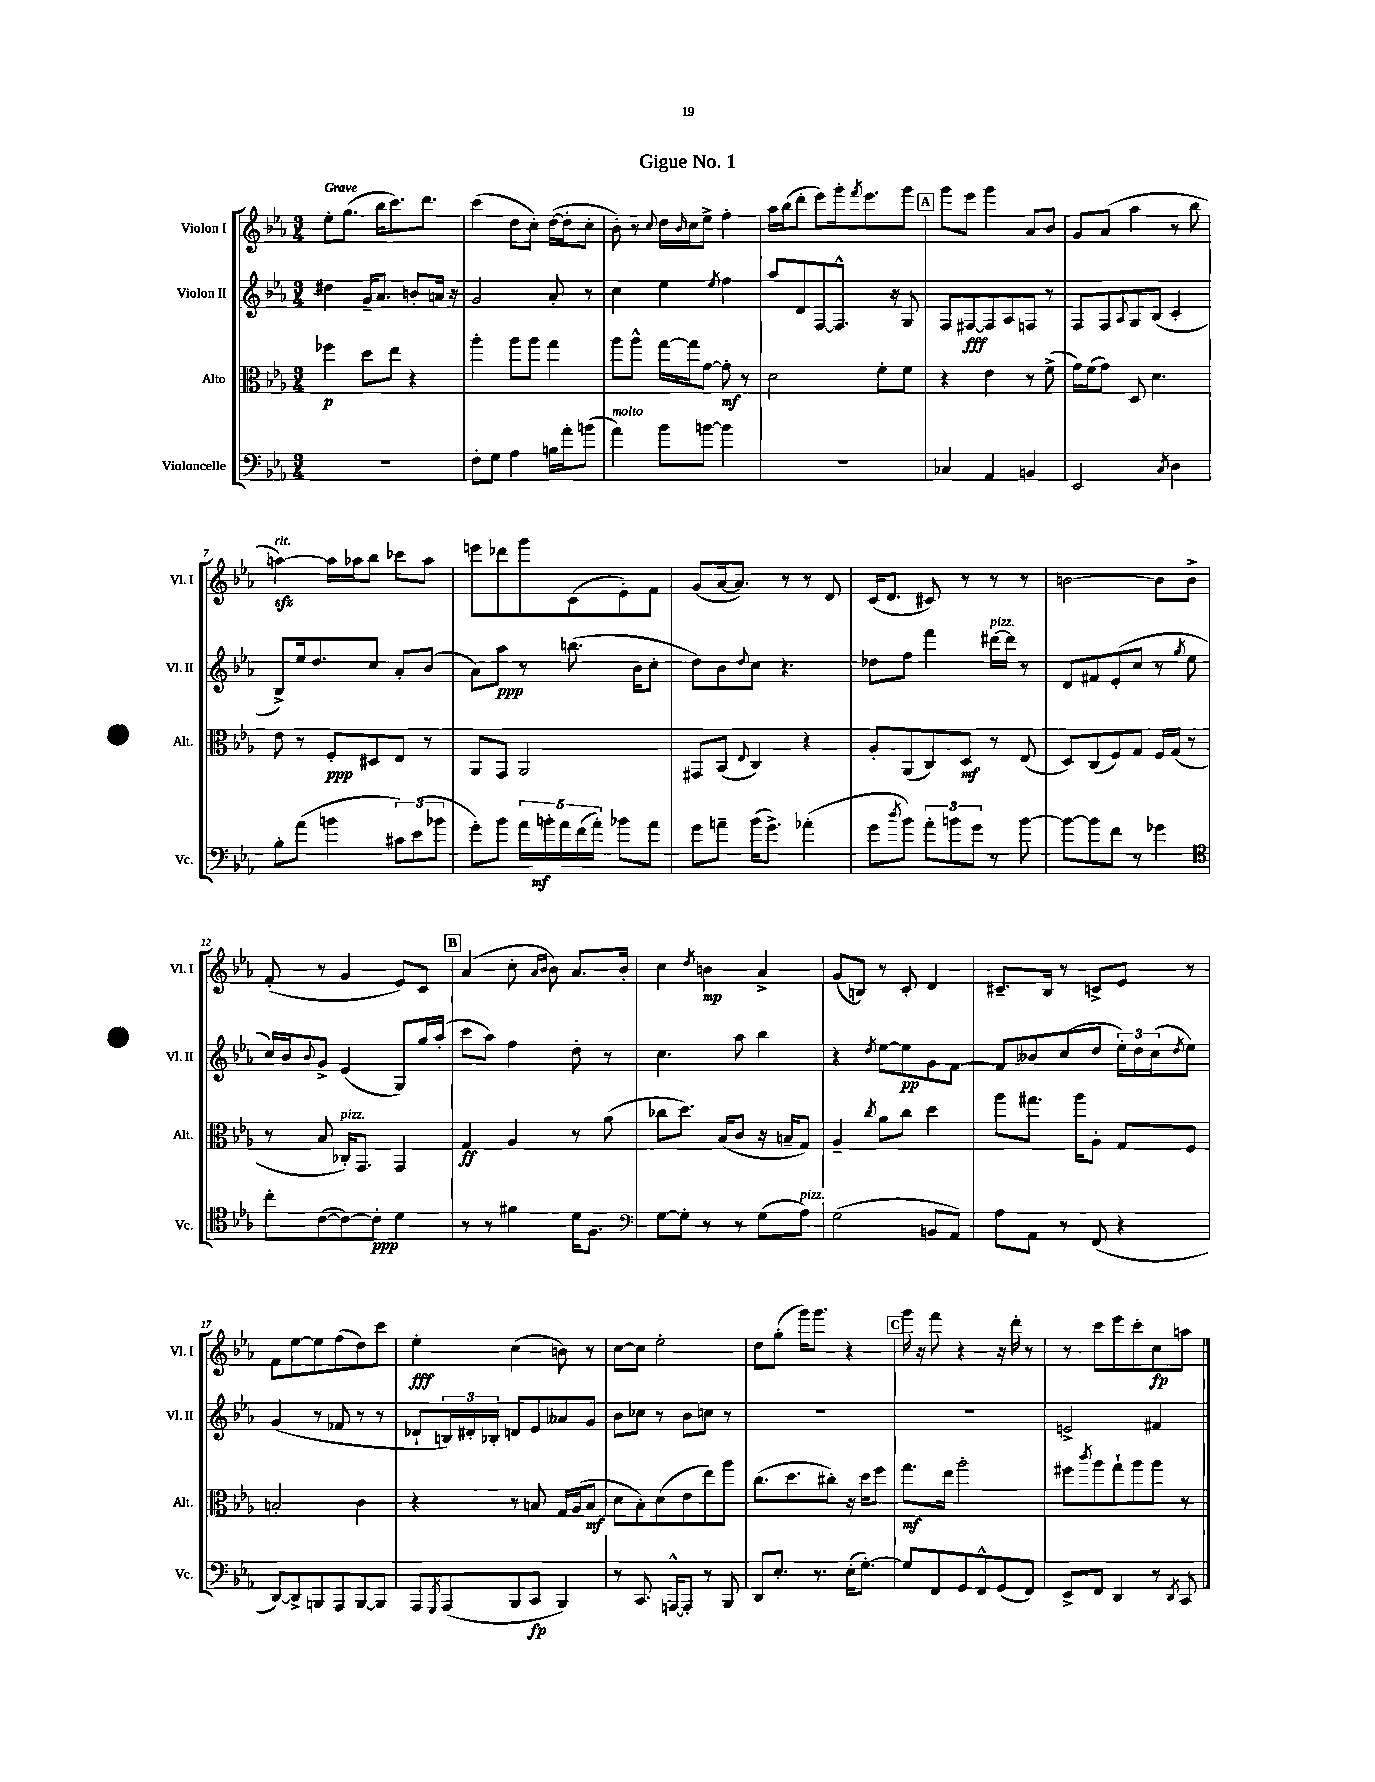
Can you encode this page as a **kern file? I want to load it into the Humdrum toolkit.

**kern	**kern	**kern	**kern
*staff4	*staff3	*staff2	*staff1
*clefF4	*clefC3	*clefG2	*clefG2
*k[b-e-a-]	*k[b-e-a-]	*k[b-e-a-]	*k[b-e-a-]
*M3/4	*M3/4	*M3/4	*M3/4
2.r	4ff-\	4dd#\	8ee-'\L
.	.	.	(8.gg\J
.	8dd\L	16g~/LK	.
.	.	8.a-/J	16bb-\LK
.	8ee-\J	.	8.ccc\)
.	4r	8b'/L	.
.	.	.	8.ddd\J
.	.	16a/Jk	.
.	.	16r	.
=	=	=	=
8F'\L	4aa-'\	2g/	(4ccc\
8G\J	.	.	.
4A-\	8aa-\L	.	8dd\L
.	8aa-\J	.	8cc'\J)
16B\LL	4gg\	8a-'/	([16dd\LL
16a-'\J	.	.	16dd'\]J
(8b\J	.	8r	8cc'\J
=	=	=	=
4a-\)	8aa-\L	4cc\	8b-'\)
.	8aa-^^\J	.	8r
.	.	.	8qqcc/
8b-\L	[16gg\LL	4ee-\	16dd\LL
.	.	.	16qqb-/
.	16gg\]J	.	16cc\J
[8b\J	[8g\J	.	8ee-^\J
.	.	8qee-/	.
4b\]	8g'\]	4ff\	4ff'\
.	8r	.	.
=	=	=	=
2.r	2d\	8aa-/L	16aa-\LL
.	.	.	(16bb-\J
.	.	8d/	8ddd'\J
.	.	[8F/	8eee-\L)
.	.	8.F^^/]J	16ggg'\k
.	.	.	8qfff/
.	.	.	8.eee-\
.	8f'\L	.	.
.	.	16r	.
.	8f\J	8G/	8ggg\J
=	=	=	=
4C-/	4r	8F/L	8ggg\L
.	.	[8F#/	8eee-\J
4AA-/	4e-\	8F#/]	4ggg\
.	.	8A-/	.
4BB/	8r	8F/J	8a-/L
.	(8f^\	8r	8b-/J
=	=	=	=
2EE-/	16g\LL)	8F/L	8g/L
.	(16f\J	.	.
.	8g\J)	8F/	(8a-/J
.	.	8qqA-/	.
.	8D/	8G/	4aa-\
.	4.d\	(8B-/J	.
8qC/	.	.	.
4D\	.	4c'/	8r
.	.	.	8bb-\
=	=	=	=
8B-'\L	8e-\	8B-^/L)	[4aa\)
(8a-\J	8r	16ee-/k	.
.	.	8.dd/	.
4b\	8F'/L	.	16aa\]LL
.	.	.	16aa-\J
.	8D#/	8cc/J	8bb-\J
12c#\L)	8E-/J	8a-'/L	8ccc-\L
(12e-\	.	.	.
.	8r	(8b-/J	8aa-\J
12b-\J	.	.	.
=	=	=	=
8g'\L)	8AA-/L	8a-\L)	8eee\L
8b-\J	8GG/J	8aa-\J	8ddd-\
20a-\LL	2AA-/	8r	8ggg\
20b'\	.	.	.
20a-\	.	.	.
.	.	(8.bb\	(8c\
(20f\	.	.	.
20a-'\JJ)	.	.	.
8b-\L	.	.	8e-'\)
.	.	16b-\LK	.
8a-\J	.	8cc'\J	8f\J
=	=	=	=
8g\L	8GG#/L	8dd\L)	(8g/L
8a~\J	(8BB-/J	8b-\	[16a-/k
.	.	.	8.a-/]J)
.	8qqE-/	8qqdd/	.
(16b-\LK	4C/)	8cc\J	.
8.g^\J)	.	.	.
.	.	4.r	8r
(4a-'\	4r	.	8r
.	.	.	8d/
=	=	=	=
8g\L	8A-'/L	8dd-\L	(16c/LK
.	.	.	8.d/J
8qdd/	.	.	.
8b-\J)	(8AA-/	8ff\J	.
12a-'\L	8C/)	4fff\	8c#/)
12b\	.	.	.
.	8D/J	.	8r
12g\J	.	.	.
8r	8r	[16ddd#\LL	8r
.	.	16ddd#\]JJ	.
[8b\	(8E-/	8r	8r
=	=	=	=
8b\_L	8D/L)	8d/L	[2b\
8b\]	(8C/	8f#/	.
8f\J	8F/)	(8e-'/	.
8r	8G/J	8cc/J	.
4g-\	16F/LL	8r	8b\]L
.	(16G/JJ	.	.
.	.	8qgg/	.
.	8r	8ee-\	8b^\J
=	=	=	=
*clefC4	*	*	*
8cc'\L	8r	16cc/LL)	(8f'/
.	.	16b-/J	.
.	.	8qqb-/	.
([8c\	8B-/	8g^/J	8r
8c\_)	16C-'/LK)	(4e-/	4g/
.	8.GG/J	.	.
8c'\]J	.	.	.
4d\	4GG/	8G/L)	8e-/L)
.	.	16gg/L	8c/J
.	.	(16aa-'/JJ	.
=	=	=	=
8r	4G/	8ccc\L	(4a-/
8r	.	8aa-\J)	.
4f#\	4A-/	4ff\	8cc'\
.	.	.	16qqa-/LL
.	.	.	16qqb-/JJ
.	.	.	8b-\)
16d\LK	8r	8dd'\	8.a-/L
8.F\J	.	.	.
.	(8a-\	8r	.
.	.	.	16b-'/Jk
=	=	=	=
*clefF4	*	*	*
[8G\L	8cc-\L	4.cc\	4cc\
8G'\]J	8.dd\J)	.	.
.	.	.	8qdd/
8r	.	.	4b\
.	(16B-/LK	.	.
8r	8c/J	8aa-\	.
(8G\L	16r	4bb-\	4a-^/
.	16B~/LK	.	.
8A-\J)	8G/J)	.	.
=	=	=	=
(2G\	4A-~/	4r	(8g/L
.	.	.	8B/J)
.	8qcc/	8qdd/	.
.	8a-\L	[8ee-\L	8r
.	8cc\J	8ee-\]	8c'/
8BB/L	4dd\	8g\	4d/
8AA-/J)	.	[8f\J	.
=	=	=	=
8A-\L	8aa-\L	8f/]L	8.c#~/L
8AA-\J	8.gg#\J	8b--/	.
.	.	.	16B-/Jk
8r	.	(8cc/	8r
.	16aa-\LK	.	.
(8FF/	8A-'\J	8dd/J	8c^/L
4r	8G/L	24ee-'\LL)	8e-/J
.	.	24dd\	.
.	.	(24cc\J	.
.	.	8qdd/	.
.	8F/J	8ee-\J)	8r
=	=	=	=
[8DD/L)	2B'/	(4g/	8f\L
8DD^/]	.	.	[8ee-\
8BBB/	.	8r	8ee-\]
8AAA-/	.	8f-/	(8ff\
[8BBB/	4c\	8r	8dd\)
8BBB/]J	.	8r	8ccc\J
=	=	=	=
8AAA-/L	4r	8d-`/L	4ee-'\
8qGGG/	.	.	.
(8AAA-/	.	24B/L)	.
.	.	24d#'/	.
.	.	24B-'/JJ	.
8BBB-/	8r	8d/L	(4cc\
8CC/J	8B/	8e-/	.
4BBB-/)	16G/LL	8a--/	8b\)
.	(16A-/J	.	.
.	8B/J	8g/J	8r
=	=	=	=
8r	8d\L	8b-\L	[8cc\L
8.CC/	8B-'\)	8cc-\J	8cc\]J
.	(8d\	8r	2ee-'\
[16AAA^^/LK	.	.	.
8AAA'/]J	8e-\	8b-\L	.
8r	8ee-\)	8cc\J	.
8BBB-/	8aa-\J	8r	.
=	=	=	=
8DD/L	(8.cc\L	2.r	8dd\L
8.E-'/J	.	.	(8gg'\J
.	8.dd\	.	.
.	.	.	16ggg\LK)
8.r	.	.	8.ggg\J
.	8cc#'\J)	.	.
(16E-'\LK	16r	.	4r
[8.G'\J)	16dd\LK	.	.
.	8ff\J	.	.
=	=	=	=
8G/]L	8.gg\L	2.r	16ggg\
.	.	.	16r
8FF/	.	.	8fff\
.	16ee-\Jk	.	.
8GG/	2aa-'\	.	4r
8FF^^/	.	.	.
(8GG/	.	.	16r
.	.	.	16ddd'\
8FF/J)	.	.	8r
=	=	=	=
8EE-^/L	8ff#\L	2e^/	8r
.	8qccc/	.	.
8FF/J	8aa-\	.	8ccc\L
4DD/	8gg`\	.	8eee-\
.	8aa-\	.	8ccc'\
8r	8aa-\J	4f#/	8cc\
8qDD/	.	.	.
8CC/	8r	.	8aa\J
==	==	==	==
*-	*-	*-	*-
